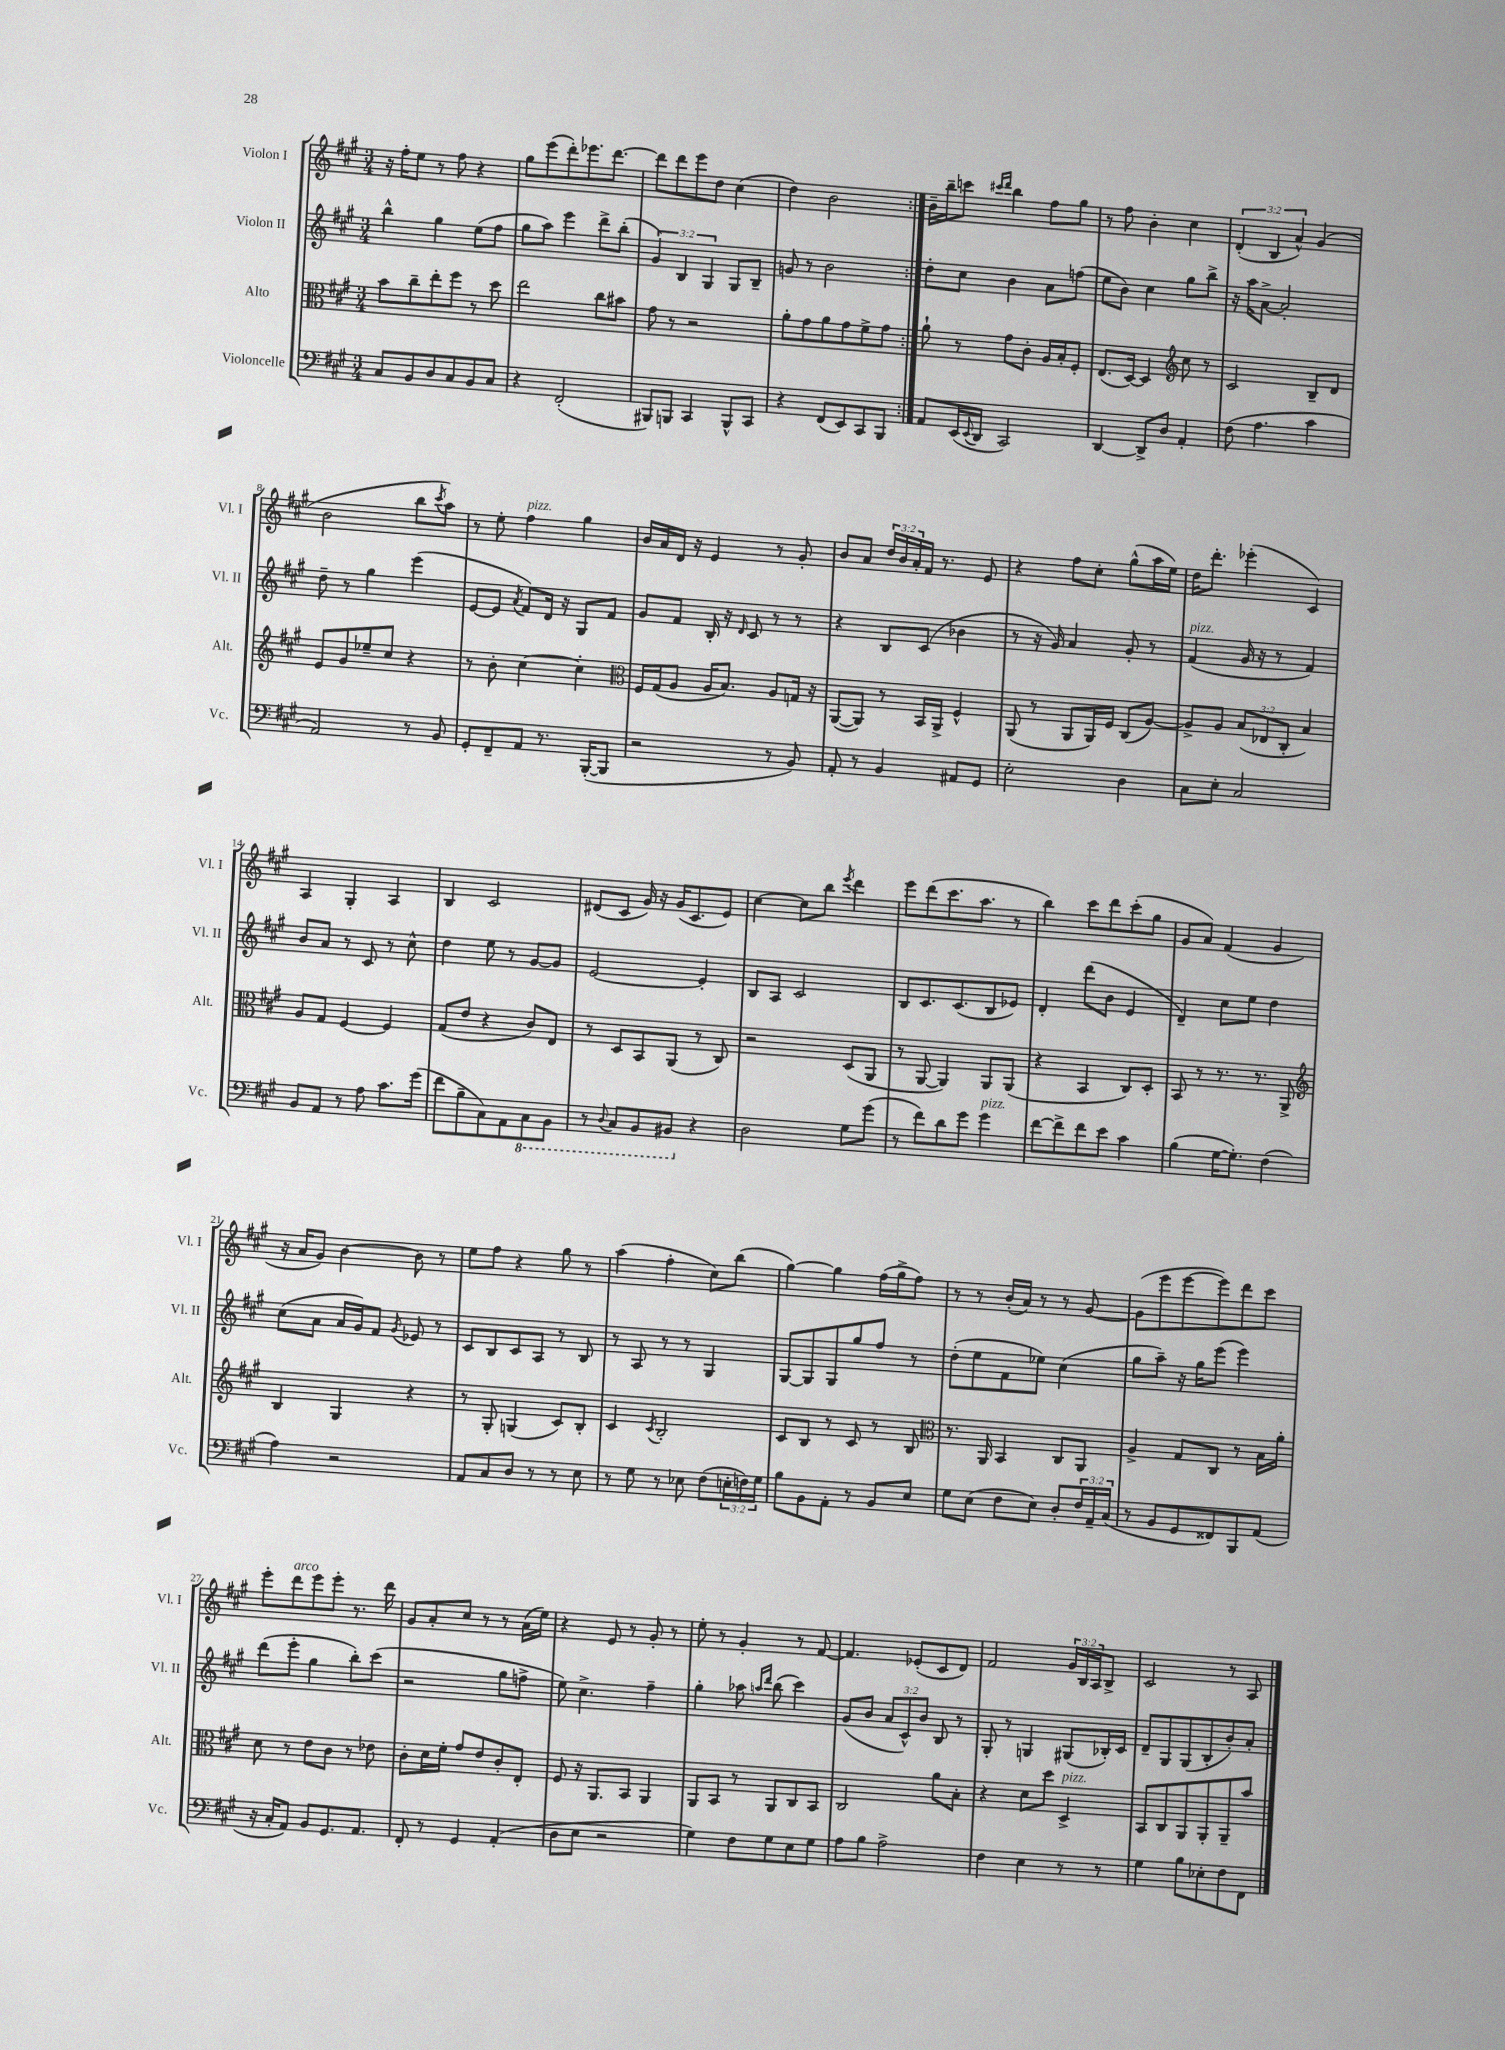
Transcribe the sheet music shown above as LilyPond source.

<<
\new StaffGroup <<
\new Staff = "s0" \with { instrumentName = "Violon I" shortInstrumentName = "Vl. I" } {
    \clef treble \key a \major \numericTimeSignature \time 3/4 \override Staff.TupletNumber.text = #tuplet-number::calc-fraction-text
    \repeat volta 2 { r16 fis''16-. e''8 r8 fis''8 r4 |
    gis''8 e'''8( d'''8-.) ees'''8. d'''8.~ |
    d'''8 d'''8 e'''8 d''8 cis''4( |
    d''4) b'2 | }
    b'16-- b''16-- c'''8 \grace { cis'''16 d'''16 } b''4 fis''8 gis''8 |
    r8 fis''8 b'4-. cis''4 |
    \tuplet 3/2 { d'4-.( b4 a'4-^) } gis'4( |
    b'2 b''8 \acciaccatura { cis'''8 } a''8) |
    r8 e''8-. fis''4^\markup { \italic "pizz." } gis''4 |
    b'16 a'16 d'16 r16 e'4 r8 gis'8-. |
    b'8 a'8 \tuplet 3/2 { d''16 b'16 a'16-. } fis'16 r8. e'8 |
    r4 fis''8 cis''8-. gis''8-^( a''16 e''16) |
    d''16 d'''8.-. ees'''4-.( cis'4) |
    a4 gis4-. a4 |
    b4 cis'2 |
    dis'8( cis'8 gis'16) r16 gis'16( cis'8. e'8) |
    cis''4~ cis''8 b''8 \acciaccatura { e'''8 } d'''4 |
    e'''8 d'''8( cis'''8. a''8. r8 |
    b''4) cis'''8 d'''8 cis'''8-.( gis''8 |
    gis'8 a'8) fis'4( gis'4 |
    r16 a'16 gis'8) b'4~ b'8 r8 |
    e''8 fis''8 r4 gis''8 r8 |
    a''4( fis''4-. cis''8) b''8( |
    gis''4~) gis''4 fis''16( gis''16-> fis''8) |
    r8 r8 b'16-.( a'16) r8 r8 gis'8~ |
    gis'8( e'''8 e'''8~ e'''8) d'''8 cis'''8 |
    e'''8-. d'''8^\markup { \italic "arco" } e'''8 e'''8-. r8. d'''16 |
    gis'8 a'8-. cis''8 r8 r8 a'16( e''16) |
    r4 e'8 r8 gis'8-. r8 |
    e''8-. r8 gis'4-. r8 fis'8~ |
    fis'4. ees'8-.( cis'8 d'8) |
    fis'2 \tuplet 3/2 { gis'16 b16 a16 } b8-> |
    cis'2 r8 a8 \bar "|." |
}
\new Staff = "s1" \with { instrumentName = "Violon II" shortInstrumentName = "Vl. II" } {
    \clef treble \key a \major \numericTimeSignature \time 3/4 \override Staff.TupletNumber.text = #tuplet-number::calc-fraction-text
    \repeat volta 2 { b''4-^ gis''4 e''8( fis''8 |
    gis''8 a''8) e'''4 d'''8-> b''8-.( |
    \tuplet 3/2 { gis'4) b4 gis4 } gis8 b8-- |
    g'8 r8 b'2 | }
    d''8-. cis''8 b'4 a'8 f''8( |
    e''8 b'8) cis''4 gis''8 b''8-> |
    r16 a''16 a'8~-> a'2-. |
    d''8-- r8 gis''4 e'''4( |
    e'8~ e'8 \acciaccatura { a'8 } fis'8) d'16 r16 gis8 fis'8 |
    gis'8 fis'8 b16-. r16 \grace { d'16 } cis'8 r8 r8 |
    r4 b8 cis'8( bes'4 |
    r8 r16 gis'16) a'4 gis'8-. r8 |
    fis'4^\markup { \italic "pizz." }( gis'16 r16 r8 fis'4) |
    b'8 a'8 r8 cis'8 r8 cis''8-^ |
    d''4 e''8 r8 gis'8~ gis'8 |
    e'2~ e'4-. |
    b8 a8 cis'2 |
    b8 cis'8. cis'8.( b8 ees'8) |
    d'4-. d'''8( b'8 e'4 |
    d'4--) cis''8 e''8 d''4 |
    cis''8( a'8 a'16 gis'16) fis'8 \acciaccatura { gis'8 } ees'8 r8 |
    cis'8 b8 cis'8 a8 r8 b8 |
    r8 a8 r8 r8 gis4 |
    gis8~ gis8 gis8 gis''8 fis''8 r8 |
    d''8-.( e''8 fis'8 ees''8) cis''4( |
    gis''8 a''8--) r16 gis''16 e'''8( e'''4) |
    d'''8( e'''8-. gis''4 b''8-.) cis'''8( |
    r2 gis''8 f''8-> |
    e''8) cis''4.-> fis''4-- |
    gis''4-. aes''8 \grace { a''16 d'''16 } b''8( cis'''4) |
    gis'8( b'8 \tuplet 3/2 { a'8 cis'8-^) b'8 } b8 r8 |
    gis8-. r8 g4 gis8( bes16-.) cis'16 |
    d'8-- gis8 gis8( b8-. b'8-.) a'8-. \bar "|." |
}
\new Staff = "s2" \with { instrumentName = "Alto" shortInstrumentName = "Alt." } {
    \clef alto \key a \major \numericTimeSignature \time 3/4 \override Staff.TupletNumber.text = #tuplet-number::calc-fraction-text
    \repeat volta 2 { b'8 cis''8-- e''8-. fis''8 r8 d''8 |
    e''2 cis''8 bis'8 |
    gis'8 r8 r2 |
    a'8-. gis'8 a'8 gis'8 fis'8-> gis'8 | }
    a'8-! r8 gis'8 cis'8-. a16 b16-. fis8-. |
    e8.( d16~) d4 \clef treble cis''8 r8 |
    cis'2 b8-- d'8 |
    e'8 gis'8 ees''8-- cis''8 r4 |
    r8 b'8-. cis''4~ cis''4-. |
    \clef alto fis16 gis16( a8 a16 b8.) a8 g16 r16 |
    a,8~( a,8) r8 b,16 a,16-> fis4-^ |
    a,8( r8 a,8 a,16) fis16 cis8( a8~) |
    a8-> a8 \tuplet 3/2 { b8( ees8 cis8-. } b4) |
    a8 gis8 fis4~ fis4 |
    gis8( e'8 r4 cis'8) e8 |
    r8 d8 b,8 a,8( r8 cis8) |
    r2 d8( a,8 |
    r8 a,8~ a,4) a,8 a,8( |
    r4 b,4 cis8) d8-. |
    b,8 r8 r8. r8. a,8-> |
    \clef treble b4 gis4 r4 |
    r8 gis8-. g4( cis'8) b8-. |
    cis'4 \acciaccatura { cis'8 } b2-. |
    cis'8 b8 r8 cis'8 r8 b8 |
    \clef alto r8. a,16 b,4 cis8 a,8 |
    a4-> gis8 cis8 r8 b16 a'16-. |
    d'8 r8 e'8 cis'8 r8 ees'8 |
    cis'8-. d'16 fis'16-. gis'8 e'8 cis'8-. e8-. |
    fis8 r16 a,8. b,8 a,4 |
    a,8 b,8 r8 a,8 cis8 b,8 |
    cis2 a'8 b8-. |
    r4 d'8 d''8 d4->^\markup { \italic "pizz." } |
    b,8 cis8 a,8 a,8-. a,8-- b'8 \bar "|." |
}
\new Staff = "s3" \with { instrumentName = "Violoncelle" shortInstrumentName = "Vc." } {
    \clef bass \key a \major \numericTimeSignature \time 3/4 \override Staff.TupletNumber.text = #tuplet-number::calc-fraction-text
    \repeat volta 2 { cis8 b,8 d8 cis8 b,8 cis8 |
    r4 fis,2-.( |
    bis,,8) b,,8 cis,4 b,,8-^ cis,8 |
    r4 fis,8( e,8) cis,8 b,,8 | }
    a,8 e,16( \appoggiatura { e,8 } d,16 cis,2) |
    d,4~ d,8-> d8 a,4-. |
    fis8( a4. cis'4 |
    a,2) r8 b,8 |
    gis,8-. fis,8-- a,8 r8. b,,16~-.( b,,8 |
    r2 r8 b,8) |
    a,8-. r8 b,4 ais,8 gis,8 |
    e2-. d4 |
    cis8 e8-. cis2 |
    b,8 a,8 r8 a8 cis'8. gis'16( |
    fis'8 b8-- cis8) a,8 \ottava #-1 cis,8 b,,8 |
    r8 \appoggiatura { d,8 } cis,8 b,,8 bis,,8 \ottava #0 r4 |
    d2 gis8 gis'8( |
    r8 fis'8) d'8 gis'8 gis'4^\markup { \italic "pizz." } |
    fis'8~ fis'8-> fis'8 e'8 cis'4 |
    b4( gis16~ gis8.-.) fis4( |
    a4) r2 |
    a,8 cis8 d8 r8 r8 e8 |
    r8 gis8 r8 ees8 fis8( \tuplet 3/2 { e16-. f16) gis16 } |
    b8 b,8 a,8-. r8 b,8 e8 |
    gis8 e8( fis8 e8) d8-. \tuplet 3/2 { fis16 a,16-- cis16( } |
    r8 b,8 gis,8 fisis,8) b,,8 a,8( |
    r16 cis16-. a,8) b,8 gis,8. a,8. |
    fis,8-. r8 gis,4 a,4-.( |
    d8 e8 r2 |
    gis4) fis8 gis8 e8 gis8 |
    a8 b8 a2-> |
    fis4 e4 r8 r8 |
    gis4 b8 ees8-. fis8 fis,8 \bar "|." |
}
>>
>>
